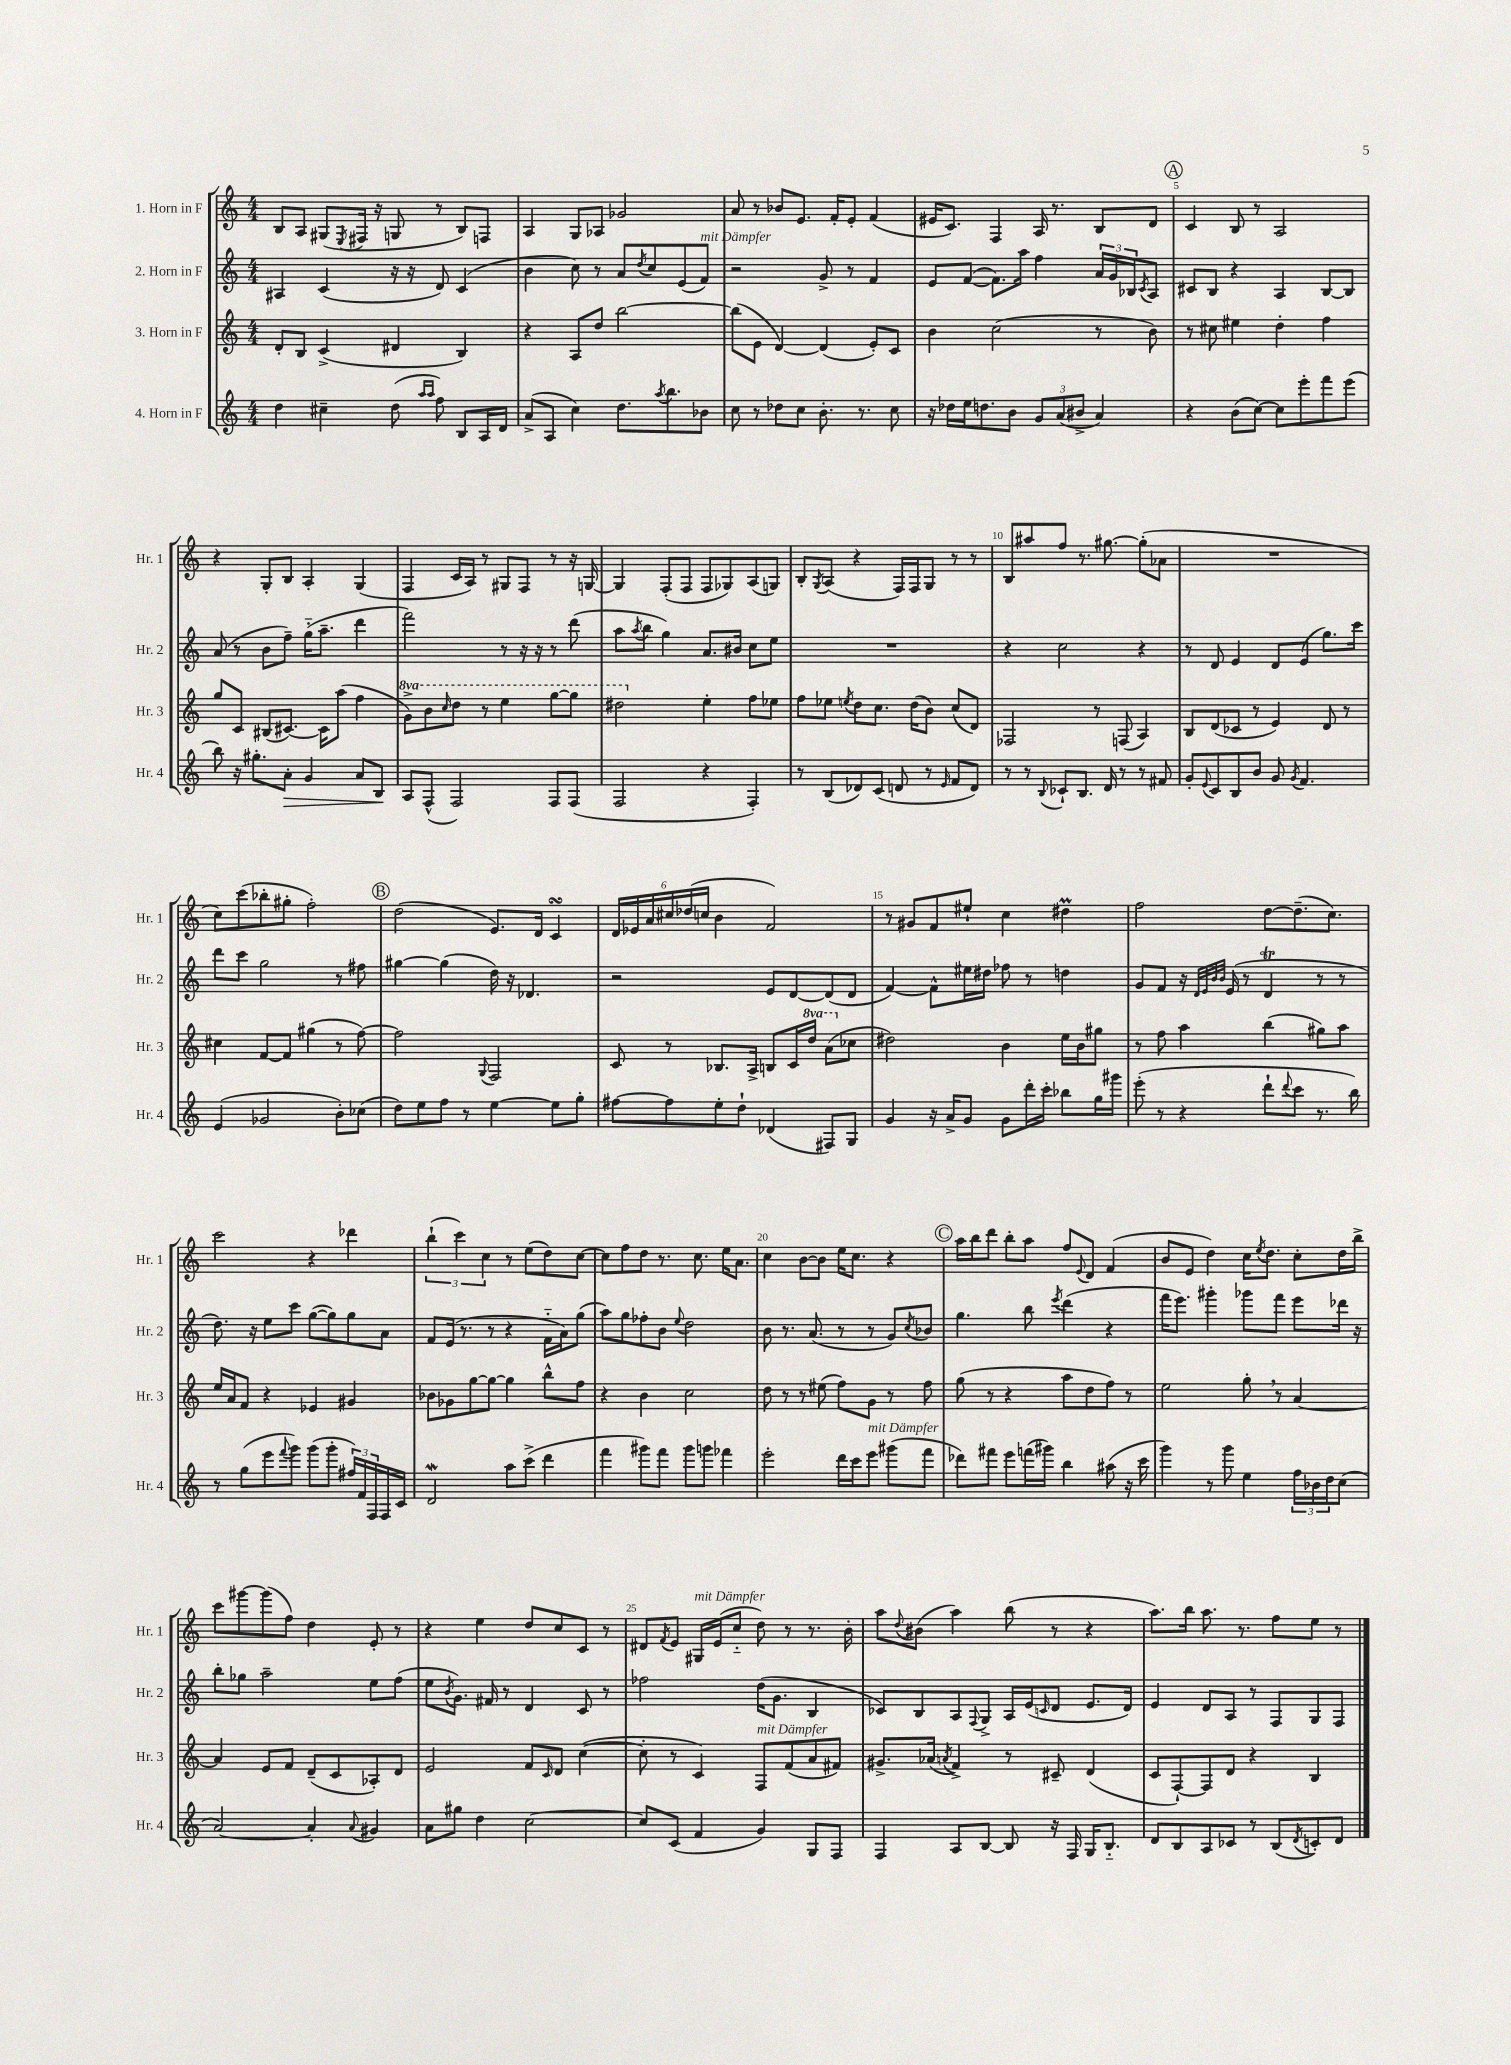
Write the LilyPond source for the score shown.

<<
\new StaffGroup <<
\new Staff = "s0" \with { instrumentName = "1. Horn in F" shortInstrumentName = "Hr. 1" } {
    \clef treble \key c \major \numericTimeSignature \time 4/4
    b8 a8 gis8( \acciaccatura { e8 } fis16 r16 g8 r8 b8) f8 |
    a4 g8 aes8 ges'2 |
    a'8 r8 bes'8 e'8. f'16-. e'8-. f'4( |
    eis'16 c'8.) f4 a16 r8. b8 d'8 |
    \mark \markup { \circle "A" } c'4 b8 r8 a2 |
    r4 g8-. b8 a4-. g4( |
    f4 c'16 a16) r8 gis8 f8 r8 r16 g16~ |
    g4 f8-.( f8 f8 ges8) a8( g8) |
    b8-. \acciaccatura { g8 } a8( r4 f16) f16 g8 r8 r8 |
    b8 ais''8 f''8 r8. gis''8.~ gis''8-.( aes'8 |
    R1 |
    c''8) c'''8( bes''8-. gis''8-. f''2-.) |
    \mark \markup { \circle "B" } d''2( e'8.) d'16 c'4\turn |
    \tuplet 6/4 { d'16 ees'16 a'16 cis''16 des''16( c''16 } b'4 f'2) |
    r8 gis'8 f'8 eis''8-! c''4 dis''4\prall |
    f''2 d''8~ d''8.--( c''8.) |
    c'''2 r4 des'''4 |
    \tuplet 3/2 { b''4-!( c'''4) c''4 } r8 e''8( d''8) c''8~ |
    c''8 f''8 d''8 r8. c''8. e''16 a'8. |
    c''4 b'8~ b'8 e''16 c''8. r4 |
    \mark \markup { \circle "C" } a''16 b''16 d'''8 b''8-. a''8 f''8 \appoggiatura { e'8 } d'8 f'4( |
    b'8 e'8 d''4) c''16 \acciaccatura { e''8 } d''8. c''8-. d''16 b''16-> |
    c'''8 gis'''8~ gis'''8( f''8) d''4 e'8-. r8 |
    r4 e''4 d''8 c''8 c'8 r8 |
    dis'8 \acciaccatura { f'8 } e'8 gis16^\markup { \italic "mit Dämpfer" } e'16( c''8-_ d''8) r8 r8. b'16-. |
    a''8 \appoggiatura { d''8 } bis'8( a''4) b''8( r8 r4 |
    a''8.) b''16 a''8. r8. f''8 e''8 r8 \bar "|." |
}
\new Staff = "s1" \with { instrumentName = "2. Horn in F" shortInstrumentName = "Hr. 2" } {
    \clef treble \key c \major \numericTimeSignature \time 4/4
    ais4 c'4( r16 r16 d'8) c'4( |
    b'4 c''8) r8 a'8 \acciaccatura { d''8 } c''8 e'8( f'8^\markup { \italic "mit Dämpfer" }) |
    r2 g'8-> r8 f'4 |
    e'8 f'8~( f'8.) a''16 f''4 \tuplet 3/2 { a'16 g'16 bes16 } \acciaccatura { c'8 } a8 |
    \mark \markup { \circle "A" } cis'8 b8 r4 a4 b8~ b8 |
    a'8( r8 b'8 f''8--) g''16-_( a''8.-- d'''4 |
    f'''2) r8 r16 r16 r8 d'''8( |
    a''8 \acciaccatura { a''8 } b''8 g''4) a'8. bis'16 c''8 e''8 |
    R1 |
    r4 c''2 r4 |
    r8 d'8 e'4 d'8 e'8( g''8.) c'''16 |
    d'''8 c'''8 g''2 r8 fis''8 |
    \mark \markup { \circle "B" } gis''4~ gis''4( d''16) r16 des'4. |
    r2 e'8 d'8~ d'8( d'8 |
    f'4~) f'8-^ eis''16 dis''16 fes''8 r8 d''4 |
    g'8 f'8 r16 \grace { d'32 e'32 b'32 b'32 } e'16( r8 d'4\trill r8 r8 |
    d''8.) r16 e''8 c'''8 g''8~( g''8) g''8 a'8 |
    f'8 e'16( r8. r8 r4 f'16-_ a'16) g''8( |
    a''8) g''8 fes''8-. b'8 \appoggiatura { e''8 } d''2 |
    b'8 r8. a'8.( r8 r8 g'8) \acciaccatura { c''8 } bes'8 |
    \mark \markup { \circle "C" } g''4. b''8 \acciaccatura { e'''8 } d'''4( r4 |
    f'''16 e'''8.) gis'''4-. ges'''8 f'''8 e'''8 des'''16 r16 |
    b''8-. ges''8 a''2-- e''8 f''8( |
    e''8 \acciaccatura { b'8 } g'8.) fis'16 r8 d'4 c'8 r8 |
    fes''2 d''16( g'8. b4 |
    ces'8) b8 a8 \appoggiatura { f8 } g8-> a16 e'16( \grace { c'16 } d'8 e'8. d'16) |
    e'4 d'8 a8 r8 f8 g8 f8 \bar "|." |
}
\new Staff = "s2" \with { instrumentName = "3. Horn in F" shortInstrumentName = "Hr. 3" } {
    \clef treble \key c \major \numericTimeSignature \time 4/4 \set Staff.ottavationMarkups = #ottavation-simple-ordinals
    d'8-. b8 c'4->( dis'4 b4) |
    r4 a8 d''8 b''2~ |
    b''8( e'8 d'4~) d'4( e'8-.) c'8 |
    b'4 c''2( r8 b'8) |
    \mark \markup { \circle "A" } r8 cis''8 eis''4 d''4-. f''4 |
    g''8 c'8 bis8( cis'8.~) cis'16 a''8( f''4 |
    \ottava #1 g''8->) b''8 \grace { c'''16 } d'''8 r8 e'''4 g'''8~ g'''8 |
    dis'''2 \ottava #0 e''4-. f''8 ees''8 |
    f''8 ees''8 \acciaccatura { e''8 } d''8 c''8. d''16( b'8) c''8( d'8) |
    fes2 r8 f8( a4) |
    b8 d'8( ces'8 r8 e'4) d'8 r8 |
    cis''4 f'8~ f'8 gis''4( r8 f''8~) |
    \mark \markup { \circle "B" } f''2 \appoggiatura { g8 } f2 |
    c'8 r8 bes8. a16-> b8 c'16 \ottava #1 d'''16 a''8( \ottava #0 ces''8 |
    dis''2) b'4 e''16 b'16 gis''8 |
    r8 f''8 a''4 b''4( gis''8) a''8 |
    e''16 a'16 f'8 r4 ees'4 gis'4 |
    bes'8 ges'8 g''8~ g''8~ g''4 b''8-^ f''8 |
    r4 b'4 c''2 |
    d''8 r8 r8 eis''8( f''8) g'8 r8 f''8 |
    \mark \markup { \circle "C" } g''8( r8 r4 a''8 d''8 f''8) r8 |
    e''2 g''8-. \breathe r8 a'4~ |
    a'4 e'8 f'8 d'8--( c'8 aes8-.) d'8 |
    e'2 f'8 \grace { c'16 } d'8 c''4~( |
    c''8-. r8 c'4) f8^\markup { \italic "mit Dämpfer" } f'8( a'8 fis'8) |
    gis'8.-> aes'16( \acciaccatura { a'8 } f'4->) r8 cis'8-- d'4( |
    c'8 f8~-!) f8 d'8 r4 b4 \bar "|." |
}
\new Staff = "s3" \with { instrumentName = "4. Horn in F" shortInstrumentName = "Hr. 4" } {
    \clef treble \key c \major \numericTimeSignature \time 4/4
    d''4 cis''4-- d''8( \grace { a''16 a''16 } f''8) b8 a16 d'16 |
    a'8->( a8 c''4) d''8. \acciaccatura { a''8 } b''8. bes'8 |
    c''8 r8 des''8 c''8 b'8.-. r8. c''8 |
    r16 des''16 e''16 d''8. b'8 \tuplet 3/2 { g'8 a'8( bis'8-> } a'4) |
    \mark \markup { \circle "A" } r4 b'8( c''8~) c''8 e'''8-. f'''8 e'''8( |
    b''8) r16 gis''8.-. a'8-.\> g'4 a'8 b8\! |
    a8 f8-^( f2) f8 f8( |
    f2 r4 f4-.) |
    r8 b8( des'8) c'8( d'8 r8 \grace { e'16 } f'8 d'8) |
    r8 r8 \appoggiatura { b8 } ces'8-! b8. d'16 r8 r8 fis'8 |
    g'8-. \appoggiatura { e'8 } c'8 b8 b'8 g'8 \acciaccatura { g'8 } f'4. |
    e'4( ges'2 b'8-.) ces''8( |
    \mark \markup { \circle "B" } d''8) e''8 f''8 r8 e''4~ e''8 g''8-. |
    fis''8~ fis''8 e''8-. d''8-! des'4( fis8) g8 |
    g'4 r16 a'16-> g'8 g'8 d'''16-. c'''16-. bes''8 g''16 gis'''16 |
    e'''8-.( r8 r4 d'''8-! \appoggiatura { d'''8 } c'''8 r8. b''16) |
    r8 g''8( e'''8 \appoggiatura { f'''8 } g'''8) g'''8( g'''8-. \tuplet 3/2 { fis''16) f'16 f16 } f16 c'16 |
    d'2\mordent a''8 c'''8->( d'''4 |
    f'''4 gis'''8) f'''8 gis'''8 g'''8 fes'''4 |
    e'''2-. d'''16 c'''16 e'''8^\markup { \italic "mit Dämpfer" } gis'''8( f'''8 |
    \mark \markup { \circle "C" } des'''8) fis'''8 e'''8 f'''16( gis'''16) b''4 ais''8( r16 c'''16 |
    g'''4) r8 g'''8 e''4 \tuplet 3/2 { f''16 bes'16 d''16 } c''8( |
    a'2~) a'4-. \appoggiatura { a'8 } gis'4 |
    a'8 gis''8 d''4 c''2~ |
    c''8 c'8( f'4 g'4) g8 f8 |
    f4 a8 b8~ b8 r16 f16 g16 b8.-_ |
    d'8 b8 a8 ces'8 r8 b8( \acciaccatura { d'8 } c'8-.) d'8 \bar "|." |
}
>>
>>
\layout { \context { \Score \override BarNumber.break-visibility = ##(#f #t #t) barNumberVisibility = #(every-nth-bar-number-visible 5) } }
